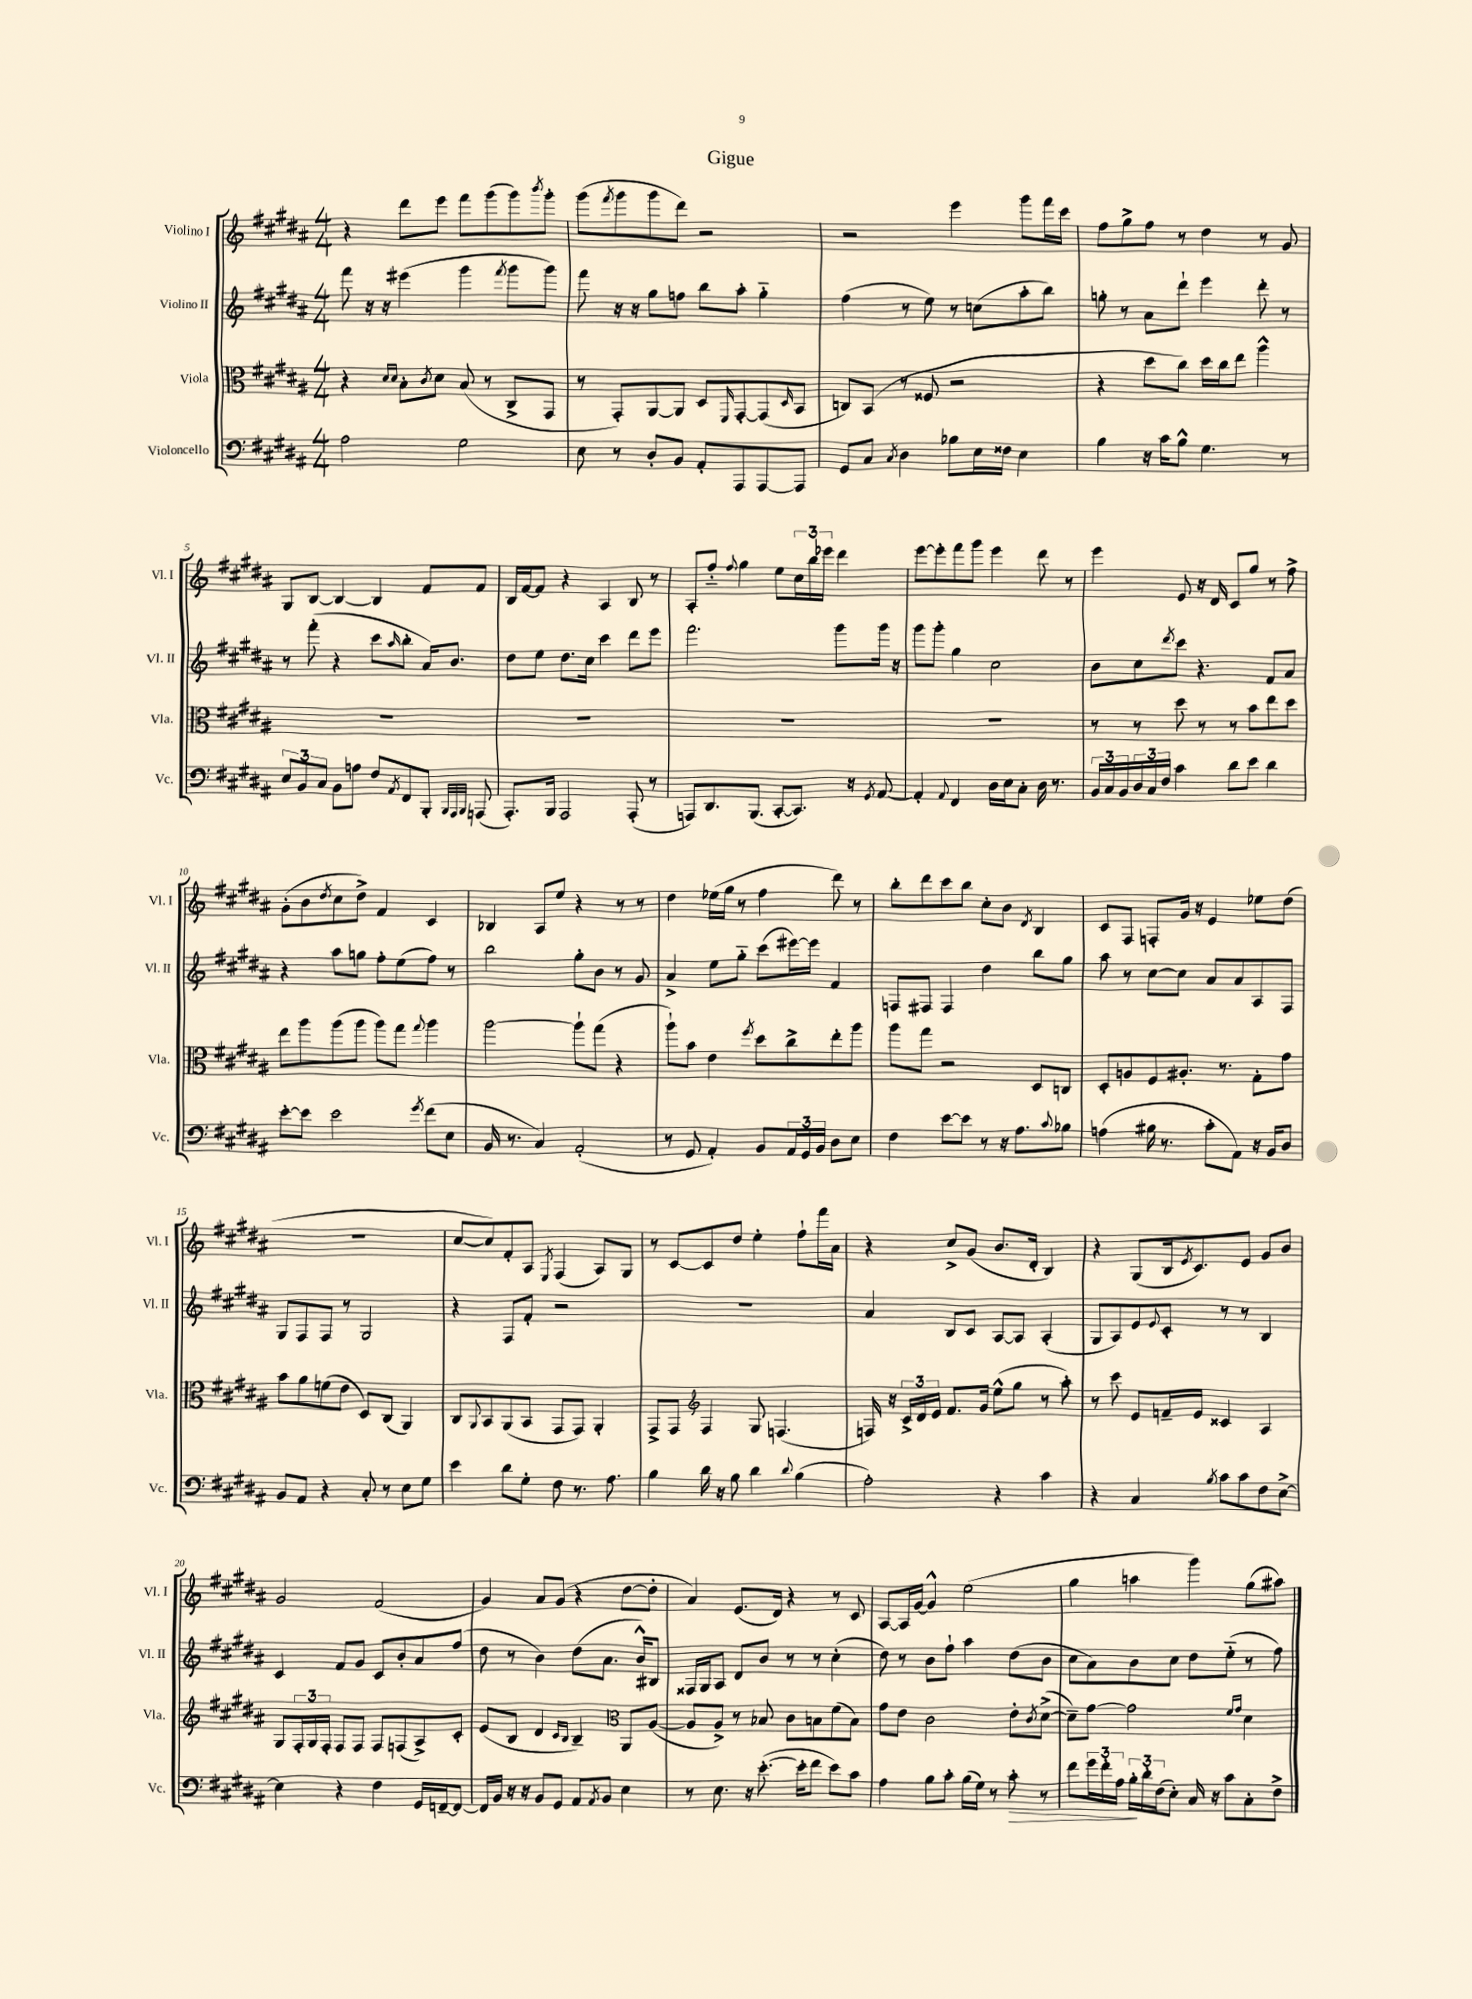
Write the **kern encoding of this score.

**kern	**dynam	**kern	**kern	**kern
*part4	*part4	*part3	*part2	*part1
*staff4	*staff4	*staff3	*staff2	*staff1
*I"Violoncello	*	*I"Viola	*I"Violino II	*I"Violino I
*I'Vc.	*	*I'Vla.	*I'Vl. II	*I'Vl. I
*clefF4	*	*clefC3	*clefG2	*clefG2
*k[f#c#g#d#a#]	*	*k[f#c#g#d#a#]	*k[f#c#g#d#a#]	*k[f#c#g#d#a#]
*M4/4	*	*M4/4	*M4/4	*M4/4
=1	=1	=1	=1	=1
2A#\	.	4r	8fff#\	4r
.	.	.	16r	.
.	.	.	16r	.
.	.	16qqd#/LL	.	.
.	.	16qqd#/JJ	.	.
.	.	8B'\L	(4eee#X\	8ddd#\L
.	.	8qc#/	.	.
.	.	8d#\J	.	8eee\J
2G#\	.	(8B/	4ggg#\	8fff#\L
.	.	8r	.	(8ggg#\
.	.	.	8qfff#/	.
.	.	8C#^/L	8ggg#\L	8ggg#\)
.	.	.	.	8qbbb/
.	.	8GG#/J	8ggg#\J)	8ggg#'\J
=2	=2	=2	=2	=2
8E\	.	8r	8fff#\	(8ggg#\L
.	.	.	.	8qfff#/
8r	.	8GG#'/L)	16r	8ggg#\
.	.	.	16r	.
8D#'/L	.	[8AA#/	8gg#\L	8ggg#\
8BB/J	.	8AA#/J]	8ffn\J	8ddd#\J)
8AA#'/L	.	8D#/L	8bb\L	2r
.	.	16qqFF#/	.	.
8AAA#/	.	[8GG#'/	8aa#'\J	.
[8AAA#/	.	(8GG#/]	4gg#\	.
.	.	16qqD#/	.	.
8AAA#/J]	.	8BB/J	.	.
=3	=3	=3	=3	=3
8GG#/L	.	8Cn/L)	(4ff#\	2r
8C#/J	.	(8BB/J	.	.
8qC#/	.	.	.	.
4D#\	.	8r	8r	.
.	.	8F##X/	8ee\)	.
8B-X\L	.	2r	8r	4eee\
16E\L	.	.	(8ccn\L	.
16F##X\JJ	.	.	.	.
4E\	.	.	8aa#'\	8ggg#\L
.	.	.	8bb\J)	16fff#\L
.	.	.	.	16ccc#\JJ
=4	=4	=4	=4	=4
4B\	.	4r	8ggn'\	8ff#\L
.	.	.	8r	8gg#^\
16r	.	8dd#\L	8a#\L	8ff#\J
16c#\KL	.	.	.	.
8B^^\J	.	8cc#\J)	8ddd#`\J	8r
4.G#\	.	16dd#\LL	4eee\	4dd#\
.	.	16cc#\J	.	.
.	.	8ee\J	.	.
.	.	4aa#^^\	8ddd#'\	8r
8r	.	.	8r	8g#/
!!LO:LB:g=z
=5	=5	=5	=5	=5
12E/L	.	1r	8r	8G#/L
12BB/	.	.	.	.
.	.	.	(8fff#'\	[8B/J
12C#/J	.	.	.	.
8BB\L	.	.	4r	4B/_
8An\J	.	.	.	.
8F#/L	.	.	8ccc#\L	4B/]
8qAA#/	.	.	16qqaa#/	.
8FF#/	.	.	8bb'\J	.
8BBB'/J	.	.	16a#/KL)	8f#/L
.	.	.	8.b/J	.
32qqBBB/LLL	.	.	.	.
32qqAAA#/	.	.	.	.
32qqBBB/JJJ	.	.	.	.
(8AAAn/	.	.	.	8f#/J
=6	=6	=6	=6	=6
8.AAA#'/L)	.	1r	8dd#\L	16B/LL
.	.	.	.	[16f#/J
.	.	.	8ee\J	8f#/J]
16BBB/Jk	.	.	.	.
2AAA#/	.	.	8.dd#\L	4r
.	.	.	16cc#\Jk	.
.	.	.	4ccc#\	4A#/
(8AAA#'/	.	.	8ddd#\L	8B/
8r	.	.	8eee\J	8r
=7	=7	=7	=7	=7
8AAAn/L)	.	1r	2.fff#\	8A#'/L
8.DD#/	.	.	.	8ff#/J
.	.	.	.	8qqff#/
.	.	.	.	4gg#\
(8.BBB/J	.	.	.	.
[8CC#'/L	.	.	.	8ee\L
8.CC#/J])	.	.	.	24cc#\L
.	.	.	.	24bb\
.	.	.	.	24eee-X\JJ
.	.	.	8ggg#\L	4ddd#\
16r	.	.	.	.
8qGG#/	.	.	.	.
[8AA#/	.	.	16ggg#\Jk	.
.	.	.	16r	.
=8	=8	=8	=8	=8
4AA#'/]	.	1r	8ggg#\L	[8eee\L
.	.	.	8ggg#'\J	8eee'\]
8qqAA#/	.	.	.	.
4FF#/	.	.	4gg#\	8fff#\
.	.	.	.	8ggg#\J
16D#\LL	.	.	2cc#\	4eee\
16E\J	.	.	.	.
8C#'\J	.	.	.	.
16D#\	.	.	.	8ddd#\
8.r	.	.	.	.
.	.	.	.	8r
=9	=9	=9	=9	=9
24BB/LL	.	8r	8b\L	4eee\
24C#/	.	.	.	.
24BB/	.	.	.	.
24D#/	.	8r	8cc#\	.
24C#/	.	.	.	.
24F#/JJ	.	.	.	.
.	.	.	8qddd#/	.
4c#\	.	8dd#\	8ccc#\J	8e/
.	.	8r	4.r	16r
.	.	.	.	16d#/
8d#\L	.	8r	.	8c#/L
8e\J	.	8b\L	.	8gg#/J
4d#\	.	8ee\	8f#/L	8r
.	.	8dd#\J	8a#/J	8ff#^\
!!LO:LB:g=z
=10	=10	=10	=10	=10
[8e'\L	.	8ee\L	4r	(8g#'\L
8e\J]	.	8aa#\	.	8b\
.	.	.	.	8qdd#/
2e\	.	(8aa#\	8aa#\L	8cc#\
.	.	8aa#\J	8ggn\J	8dd#^\J)
.	.	8aa#\L)	8ff#'\L	4f#/
.	.	8gg#\J	(8ee\	.
8qg#/	.	8qqgg#/	.	.
(8f#\L	.	4aa#\	8ff#\J)	4c#/
8E\J	.	.	8r	.
=11	=11	=11	=11	=11
16BB/	.	[2aa#\	2bb\	4B-X/
8.r	.	.	.	.
4C#/)	.	.	.	8A#/L
.	.	.	.	8ee/J
(2AA#'/	.	8aa#`\L]	8gg#'\L	4r
.	.	(8gg#\J	8b\J	.
.	.	4r	8r	8r
.	.	.	8g#/	8r
=12	=12	=12	=12	=12
8r	.	8aa#`\L)	4a#^/	4dd#\
8GG#/	.	8b\J	.	.
4AA#'/)	.	4e\	8ee\L	(16ee-X\LL
.	.	.	.	16gg#\JJ
.	.	.	8gg#\J	8r
.	.	8qff#/	.	.
8BB/L	.	8dd#\L	(8ccc#\L	4ff#\
24AA#/L	.	8cc#^\	[16eee#X\L)	.
24GG#/	.	.	.	.
.	.	.	16eee#\JJ]	.
24BB/JJ	.	.	.	.
8D#\L	.	8ee'\	4f#/	8ddd#\)
8E\J	.	8aa#\J	.	8r
=13	=13	=13	=13	=13
4F#\	.	8aa#\L	8Fn/L	8bb'\L
.	.	8gg#\J	8F#X/J	8ddd#\
[8e\L	.	2r	4F#/	8ccc#\
8e\J]	.	.	.	8bb\J
8r	.	.	4dd#\	8cc#'\L
16r	.	.	.	8b\J
8.A#\L	.	.	.	.
.	.	.	.	8qd#/
.	.	8D#/L	8bb\L	4B/
8qqc#/	.	.	.	.
8B-X\J	.	8Cn/J	8gg#\J	.
=14	=14	=14	=14	=14
(4An\	.	8D#'/L	8aa#\	8c#/L
.	.	8An/	8r	8F#/J
16B#X\	.	8F#/	[8cc#\L	8Fn'/L
8.r	.	.	.	.
.	.	8.A#X'/J	8cc#\J]	16g#/Jk
.	.	.	.	16r
8c#'\L	.	.	8a#/L	4e/
.	.	8.r	.	.
8AA#\J)	.	.	8a#/	.
16r	.	8G#'\L	8A#/	8ee-X\L
16BB/KL	.	.	.	.
8D#/J	.	8g#\J	8F#/J	(8dd#\J
!!LO:LB:g=z
=15	=15	=15	=15	=15
8BB/L	.	8b\L	8G#/L	1r
8AA#/J	.	8a#\	8F#/	.
4r	.	(8fn\	8F#/J	.
.	.	8e\J	8r	.
8C#'/	.	8D#/L)	2G#/	.
8r	.	(8C#/J	.	.
8E\L	.	4AA#/)	.	.
8G#\J	.	.	.	.
=16	=16	=16	=16	=16
4e\	.	8C#/L	4r	[8cc#/L
.	.	8qqAA#/	.	.
.	.	8BB/	.	8cc#/])
8d#\L	.	(8AA#/	8F#/L	8f#'/
8G#'\J	.	8BB/J	8f#'/J	8A#/J
.	.	.	.	8qE/
8F#\	.	8GG#/L	2r	(4F#/
8.r	.	8GG#/J)	.	.
.	.	4AA#'/	.	8A#/L)
8.A#\	.	.	.	.
.	.	.	.	8G#/J
=17	=17	=17	=17	=17
4B\	.	8GG#^/L	1r	8r
.	.	8GG#/J	.	[8c#/L
*	*	*clefG2	*	*
16d#\	.	4F#/	.	8c#/]
16r	.	.	.	.
8B\	.	.	.	8dd#/J
4d#\	.	8G#/	.	4ee'\
.	.	(4.Fn/	.	.
8qqd#/	.	.	.	.
(4B\	.	.	.	8ff#`\L
.	.	.	.	16fff#\L
.	.	.	.	16a#\JJ
=18	=18	=18	=18	=18
2A#'\)	.	16Fn/)	4a#/	4r
.	.	16r	.	.
.	.	24c#^/LL	.	.
.	.	24d#/	.	.
.	.	24e/JJ	.	.
.	.	8.f#/L	8B/L	8cc#^/L
.	.	.	8c#/J	(8g#/J
.	.	16g#/Jk	.	.
4r	.	(8ee^^\L	[8A#/L	8.b/L
.	.	8gg#\J	8A#/J]	.
.	.	.	.	16d#'/Jk
4c#\	.	8r	(4A#'/	4B/)
.	.	8aa#'\)	.	.
=19	=19	=19	=19	=19
4r	.	8r	8G#/L	4r
.	.	8ccc#\	8A#/)	.
4C#/	.	8e/L	8e/	(8G#/L
.	.	.	8qqe/	.
.	.	16fn~/L	8c#'/J	16B/k
.	.	.	.	8qe/
.	.	16e/JJ	.	8.c#/)
8qB/	.	.	.	.
8c#\L	.	4c##X/	8r	.
8c#\	.	.	8r	8e/J
8F#\	.	4A#/	4B/	8g#/L
[8E^\J	.	.	.	8b/J
!!LO:LB:g=z
=20	=20	=20	=20	=20
4E\]	.	8G#/L	4c#/	2g#/
.	.	24F#'/L	.	.
.	.	24G#/	.	.
.	.	24F#'/JJ	.	.
4r	.	8F#/L	8f#/L	.
.	.	8F#/J	8g#/J	.
4F#\	.	8F#/L	8c#/L	(2f#/
.	.	(8Fn/	8b'/	.
16GG#/LL	.	8A#^/)	8a#/	.
[16FFn~/J	.	.	.	.
8FF/J_	.	8c#'/J	(8ff#/J	.
=21	=21	=21	=21	=21
16FF/LL]	.	(8e/L	8dd#\	4g#/)
16BB/JJ	.	.	.	.
16r	.	8B/J	8r	.
16r	.	.	.	.
8BB/L	.	4d#/	4b\)	8a#/L
8GG#/J	.	.	.	(8g#/J
.	.	16qqc#/LL	.	.
.	.	16qqB/JJ	.	.
8AA#/L	.	4B~/)	(8dd#\L	4r
8qAA#/	.	.	.	.
8BB/J	.	.	8.a#\J	.
*	*	*clefC3	*	*
4E\	.	8AA#/L	.	[8dd#\L
.	.	.	16b^^/KL)	.
.	.	([8A#/J	8B#X/J	8dd#'\J]
=22	=22	=22	=22	=22
8r	.	8A#/L]	16F##X/LL	4a#/)
.	.	.	16G#/J	.
8.E\	.	8A#^/J)	8A#/J	.
.	.	8r	8d#/L	(8.e/L
16r	.	.	.	.
([8.e'\	.	8B-X/	8b/J	.
.	.	.	.	16d#/Jk)
.	.	8c#\L	8r	4r
16e'\KL]	.	.	.	.
8f#\J	.	8Bn\	8r	.
8e\L)	.	(8f#\	(4cc#'\	8r
8c#\J	.	8B\J)	.	8c#/
=23	=23	=23	=23	=23
4A#\	.	8g#\L	8dd#\)	[8A#/L
.	.	8e\J	8r	16A#/L]
.	.	.	.	[16g#/JJ
8B\L	.	2c#\	8b\L	4g#^^/]
8c#'\J	.	.	8ff#`\J	.
(16B\LL	.	.	4aa#\	(2ee\
16G#\JJ)	.	.	.	.
8r	.	.	.	.
!	!LO:HP:b	!	!	!
8c#'\	>	8e'\L	(8dd#\L	.
.	.	8qc#/	.	.
8r	.	([8d#^\J	8b\J	.
=24	=24	=24	=24	=24
8f#\L	.	8d#~\L])	8cc#\L	4gg#\
24g#\L	.	[8g#\J	8a#\)	.
24f#'\	.	.	.	.
24A#\JJ	.	.	.	.
24B'\LL	.	2g#\]	8b\	4aan\
24d#'\	]	.	.	.
(24F#\J	.	.	.	.
8E'\J)	.	.	8cc#\J	.
16C#/	.	.	8dd#\L	4ggg#\)
16r	.	.	.	.
8c#\L	.	.	(8ee\J	.
.	.	16qqf#/LL	.	.
.	.	16qqg#/JJ	.	.
8C#'\	.	4d#\	8r	(8gg#\L
8F#^\J	.	.	8ff#\)	8aa#X\J)
==	==	==	==	==
*-	*-	*-	*-	*-
